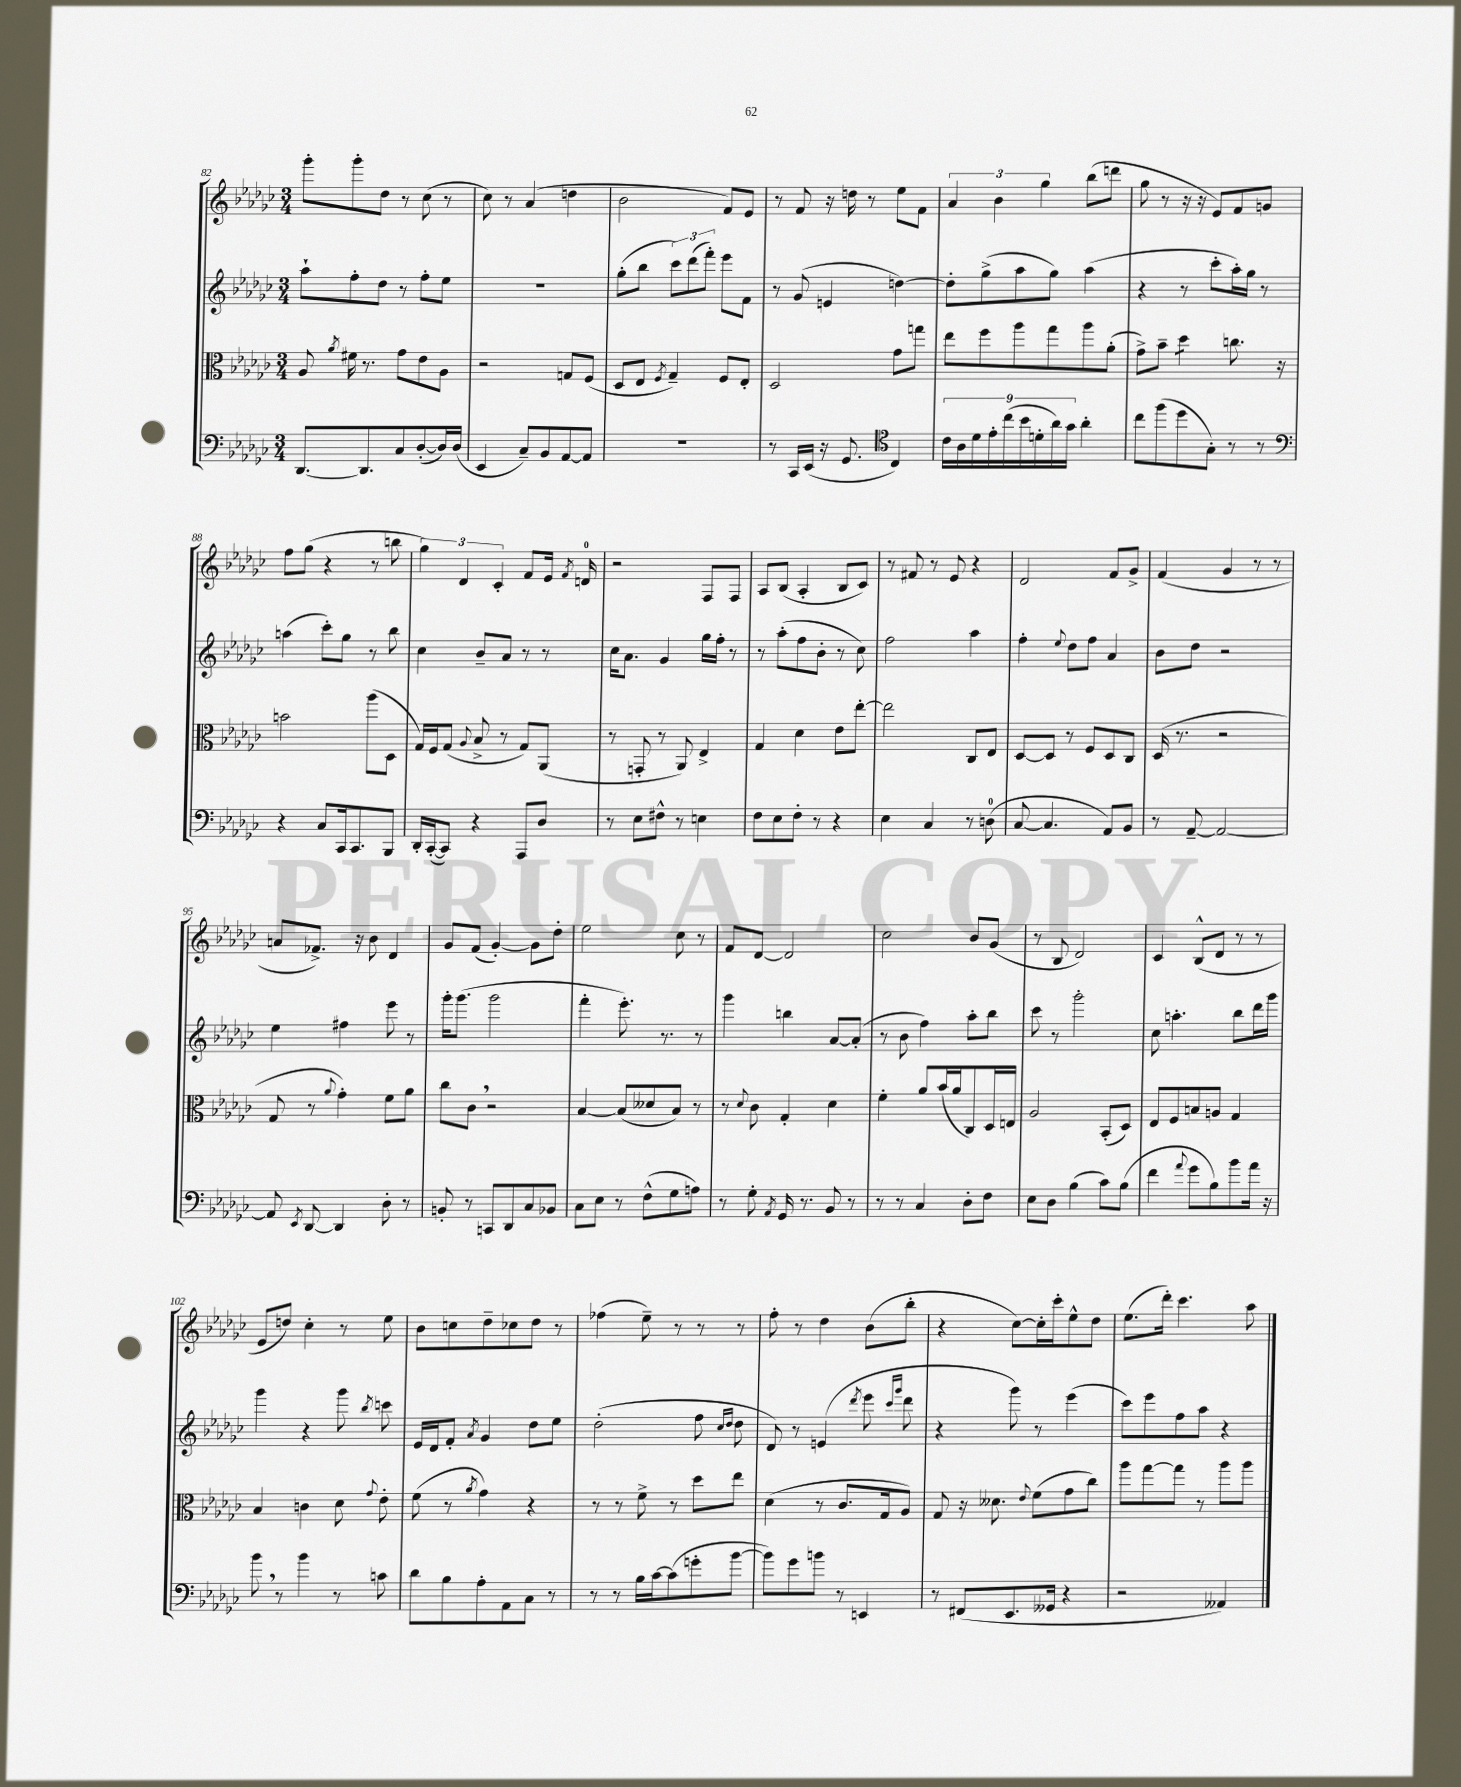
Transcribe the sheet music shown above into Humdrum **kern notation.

**kern	**kern	**kern	**kern
*staff4	*staff3	*staff2	*staff1
*clefF4	*clefC3	*clefG2	*clefG2
*k[b-e-a-d-g-c-]	*k[b-e-a-d-g-c-]	*k[b-e-a-d-g-c-]	*k[b-e-a-d-g-c-]
*M3/4	*M3/4	*M3/4	*M3/4
[8.DD-/L	8A-/	8aa-`\L	8ggg-'\L
.	8qa-/	.	.
.	16f#\	8ff'\	8ggg-'\
8.DD-/]	8.r	.	.
.	.	8dd-\J	8dd-\J
8C-/	8g-\L	8r	8r
([8D-'/	8e-\	8ff'\L	(8cc-\
16D-/]L)	8A-\J	8ee-\J	8r
(16D-/JJ	.	.	.
=	=	=	=
4EE-/	2r	2.r	8cc-\)
.	.	.	8r
8C-~/L)	.	.	(4a-/
8BB-/	.	.	.
[8AA-/	8G/L	.	4dd\
8AA-/]J	(8F/J	.	.
=	=	=	=
2.r	8D-/L	(8gg-'\L	2b-\
.	8E-/J	8bb-\J	.
.	8qF/	.	.
.	4G-~/)	12ccc-\L)	.
.	.	(12ddd-\	.
.	.	12fff'\J)	.
.	8F/L	8eee-\L	8f/L)
.	8E-'/J	8f\J	8e-/J
=	=	=	=
8r	2D-/	8r	8r
16CC-/LL	.	(8g-/	8f/
(16EE-/JJ	.	.	.
16r	.	4e/	16r
8.GG-/	.	.	16dd\
.	.	.	8r
*clefC4	*	*	*
4C-/)	8g-\L	[4dd\)	8ee-\L
.	8gg\J	.	8f\J
=	=	=	=
18c-\LL	8ee-\L	8dd'\]L	6a-/
18A-\	.	.	.
18d-\	.	.	.
.	8ff\	(8gg-^\	.
18e-'\	.	.	6b-\
(18cc-\	.	.	.
.	8aa-\	8aa-\	.
18b-\	.	.	.
18d'\	.	.	6gg-\
.	8gg-\	8gg-\J)	.
18a-\)	.	.	.
18g-\JJ	.	.	.
4a-'\	8aa-\	(4aa-\	(8bb-\L
.	(8a-'\J	.	8ddd\J
=	=	=	=
8cc-\L	8g-^\L)	4r	8gg-\
(8ff\	8b-~\J	.	8r
8dd-\	4dd-\	8r	16r
.	.	.	16r
8G-'\J)	.	8ccc-'\L	8e-/L)
8r	8.cc\	16aa-'\L)	8f/
.	.	16gg-\JJ	.
8r	.	8r	8g/J
.	16r	.	.
=	=	=	=
*clefF4	*	*	*
4r	2b\	(4aa\	8ff\L
.	.	.	(8gg-\J
8C-/L	.	8ccc-'\L)	4r
16CC-/k	.	8gg-\J	.
8.CC-/	.	.	.
.	(8aa-\L	8r	8r
8BBB-/J	8D-\J	8bb-\	8bb\
=	=	=	=
16DD-'/LL	16G-/LL)	4cc-\	6gg-\)
([16CC-'/J	16F/J	.	.
8CC-/]J)	(8G-/J	.	.
.	.	.	6d-/
.	8qqA-/	.	.
4r	8B-^/	8b-~/L	.
.	.	.	6c-'/
.	8r	8a-/J	.
8AAA-/L	8G-/L)	8r	8f/L
8D-/J	(8AA-/J	8r	16e-/Jk
.	.	.	8qf/
.	.	.	16d/
=	=	=	=
8r	8r	16cc-\LK	2r
.	.	8.a-\J	.
8E-\L	8GG'/	.	.
8F#^^\J	8r	4g-/	.
8r	8AA-/)	.	.
4E\	4E-^/	16gg-\LL	8F/L
.	.	16ff'\JJ	.
.	.	8r	8F/J
=	=	=	=
8F\L	4G-/	8r	8A-/L
8E-\	.	(8aa-'\L	(8B-/J
8F'\J	4d-\	8ff\	4A-'/
8r	.	8b-'\J	.
4r	8e-\L	8r	8B-/L
.	[8ee-'\J	8cc-\)	8c-/J)
=	=	=	=
4E-\	2ee-\]	2ff\	8r
.	.	.	8f#/
4C-/	.	.	8r
.	.	.	8e-/
8r	8C-/L	4aa-\	4r
(8D\	8E-/J	.	.
=	=	=	=
[8C-/	[8D-/L	4ff'\	2d-/
4.C-/]	8D-/]J	.	.
.	.	8qqee-/	.
.	8r	8dd-\L	.
.	8F/L	8ff\J	.
8AA-/L)	8D-/	4a-/	8f/L
8BB-/J	8C-/J	.	8g-^/J
=	=	=	=
8r	(16D-/	8b-\L	(4f/
.	8.r	.	.
[8AA-~/	.	8dd-\J	.
2AA-/_	2r	2r	4g-/
.	.	.	8r
.	.	.	8r
=	=	=	=
8AA-/]	8G-/	4ee-\	8a/L
8qEE-/	.	.	.
[8DD-/	8r	.	8.f-^/J)
.	8qqa-/	.	.
4DD-/]	4g-'\)	4ff#\	.
.	.	.	16r
.	.	.	8b-\
8D-'\	8f\L	8eee-\	4d-/
8r	8a-\J	8r	.
=	=	=	=
8BB'/	8cc-\L	16ggg-'\LK	8g-/L
.	.	(8.ggg-\J	.
8r	8c-\J	.	(8f/J
8CC/L	2r	2ggg-\	[4g-'/)
8DD-/	.	.	.
8C-/	.	.	8g-\]L
8BB-/J	.	.	8dd-'\J
=	=	=	=
8C-\L	[4B-/	4fff'\	2ee-\
8E-\J	.	.	.
8r	(8B-/]L	8.eee-'\)	.
(8F^^\L	8d--/	.	.
.	.	8.r	.
8G-\	8B-/J)	.	8cc-\
8A\J)	8r	8r	8r
=	=	=	=
8r	8r	4ggg-\	8f/L
.	8qqd-/	.	.
8G-'\	8c-\	.	[8d-/J
8qAA-/	.	.	.
16GG-/	4G-'/	4bb\	2d-/]
8.r	.	.	.
8BB-/	4d-\	[8a-/L	.
8r	.	(8a-'/]J	.
=	=	=	=
8r	4f'\	8r	2cc-\
8r	.	8b-\	.
4C-/	8a-/L	4ff\)	.
.	(16b-/L	.	.
.	16a-/J	.	.
8D-'\L	8C-/)	8aa-'\L	8b-/L
8F\J	16D-/L	8bb-\J	(8g-/J
.	16E/JJ	.	.
=	=	=	=
8E-\L	2A-/	8ccc-\	8r
8D-\J	.	8r	8B-/
(4B-\	.	2ggg-'\	2d-/)
8c-\L)	(8BB-'/L	.	.
(8B-\J	8D-/J)	.	.
=	=	=	=
4f\	8E-/L	8cc-\	4c-/
.	8F/	4.aa'\	.
8qqa-/	.	.	.
8g-\L	8B/	.	(8B-^^/L
8B-\)	8A/J	.	8d-/J
8b-\	4G-/	8bb-\L	8r
16a-\Jk	.	16ddd-\L	8r
16r	.	16ggg-\JJ	.
=	=	=	=
8b-\	4B-/	4ggg-\	8e-/L
8r	.	.	8dd/J)
4b-\	4c\	4r	4cc-'\
8r	8d-\	8ggg-\	8r
.	8qqg-/	8qbb-/	.
8c\	8e-'\	8ccc\	8ee-\
=	=	=	=
8d-\L	(8f\	16e-/LL	8b-\L
.	.	16d-/J	.
8B-\	8r	8f'/J	8cc\
.	8qa-/	8qa-/	.
8A-'\	4g-\)	4g-/	8dd-~\
8AA-\	.	.	8cc-\
8C-\J	4r	8dd-\L	8dd-\J
8r	.	8ee-\J	8r
=	=	=	=
8r	8r	(2dd-'\	(4ff-\
8r	8r	.	.
16B-\LL	8f^\	.	8ee-~\)
[16c-\J	.	.	.
(8c-\]	8r	.	8r
8g'\	8dd-\L	8ff\	8r
.	.	16qqcc-/LL	.
.	.	16qqdd-/JJ	.
[8b-\J	8ee-\J	8dd-\	8r
=	=	=	=
8b-\]L)	(4d-\	8d-/)	8ff'\
8g-\	.	8r	8r
8b\J	8r	(4e/	4dd-\
8r	8.c-/L	.	.
.	.	8qddd-/	.
4EE/	.	8eee-\	(8b-\L
.	16G-/k	.	.
.	.	16qqccc-/LL	.
.	.	16qqggg-/JJ	.
.	8A-/J)	8ddd-\	8bb-'\J
=	=	=	=
8r	8G-/	4r	4r
(8FF#/L	16r	.	.
.	8.d--\	.	.
8.EE-/	.	8ggg-\)	[8cc-\L)
.	8qqe-/	.	.
.	(8f\L	8r	16cc-'\]L
16GG--/Jk	.	.	16ccc-'\J
4r	8g-\	(4eee-\	8ee-^^\
.	8cc-\J)	.	8dd-\J
=	=	=	=
2r	8aa-\L	8ccc-\L)	(8.ee-\L
.	[8gg-\	8eee-\	.
.	.	.	16ddd-'\Jk)
.	8gg-\]J	8ff\	4.ccc-\
.	8r	8aa-\J	.
4AA--/)	8aa-\L	4r	.
.	8aa-\J	.	8aa-\
==	==	==	==
*-	*-	*-	*-
